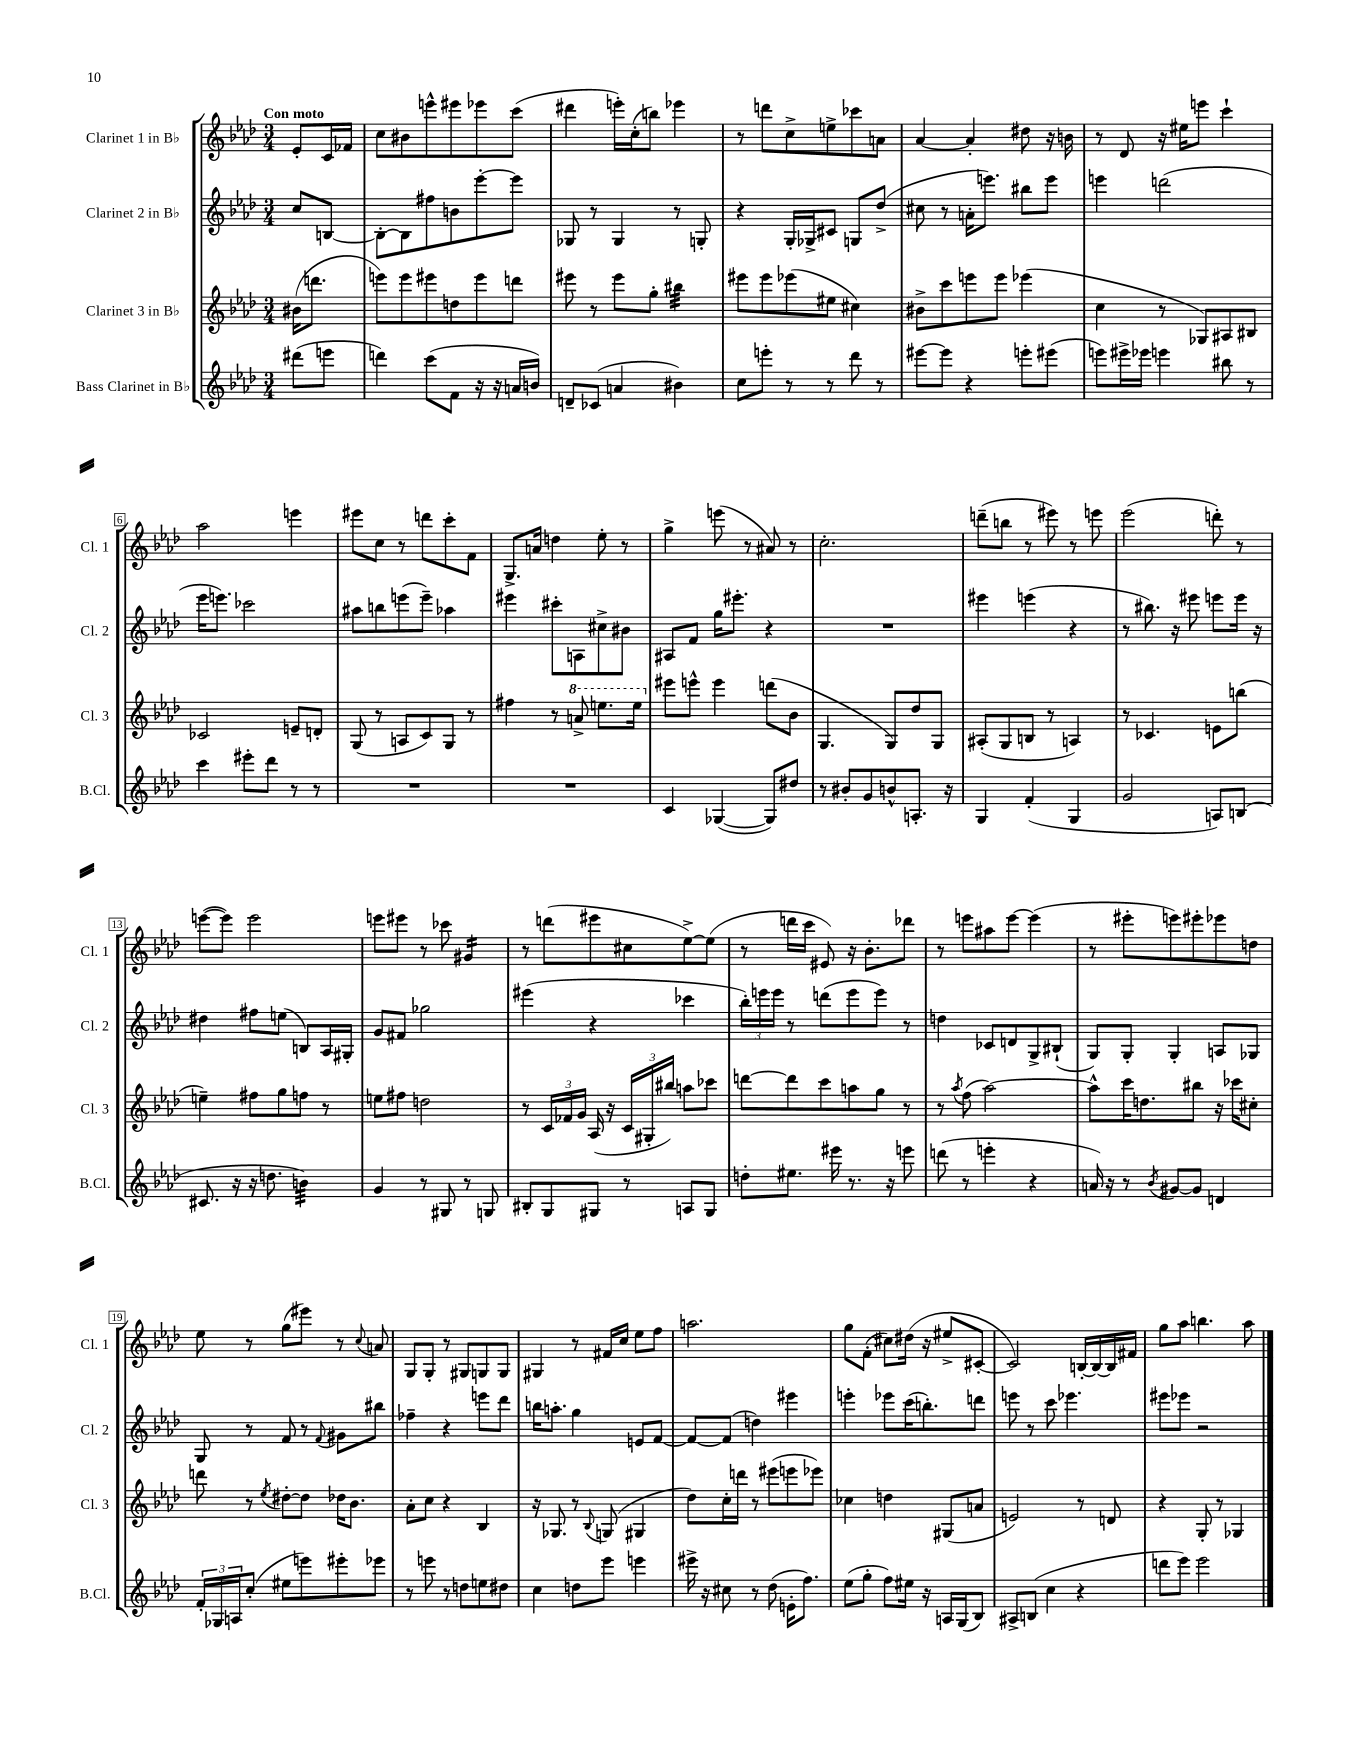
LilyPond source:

<<
\new StaffGroup <<
\new Staff = "s0" \with { instrumentName = "Clarinet 1 in Bb" shortInstrumentName = "Cl. 1" } {
    \clef treble \key aes \major \numericTimeSignature \time 3/4 \partial 4 \tempo "Con moto"
    ees'8-. c'16 fes'16 |
    c''8 bis'8 e'''8-^ eis'''8 ees'''8 c'''8( |
    dis'''4 e'''16-.) c''16-.( b''8) ees'''4 |
    r8 d'''8 c''8-> e''8-> ces'''8 a'8 |
    aes'4~ aes'4-. dis''8 r16 b'16 |
    r8 des'8 r16 eis''16 e'''8 c'''4-! |
    aes''2 e'''4 |
    eis'''8 c''8 r8 d'''8 c'''8-. f'8 |
    g8.-> a'16 d''4 ees''8-. r8 |
    g''4-> e'''8( r8 ais'8) r8 |
    c''2.-. |
    d'''8--( b''8 r8 eis'''8) r8 e'''8 |
    ees'''2( d'''8-.) r8 |
    e'''8~( e'''8) e'''2 |
    e'''8 eis'''8 r8 ces'''8 gis'4:16 |
    r8 d'''8( eis'''8 cis''8 ees''8~->) ees''8( |
    r8 d'''16 c'''16 eis'8) r16 bes'8.-. des'''8 |
    r8 e'''8 ais''8 e'''8~ e'''4( |
    r8 eis'''8-. e'''8) eis'''8-. ees'''8 d''8 |
    ees''8 r8 g''8( eis'''8) r8 \appoggiatura { c''8 } a'8 |
    g8 g8-. r8 gis8 g8 g8 |
    gis4 r8 fis'16 c''16 ees''8 f''8 |
    a''2. |
    g''8 f'8-.( cis''8) dis''16( r16 eis''8-> cis'8~-. |
    cis'2) b16~-. b16~ b16 fis'16 |
    g''8 aes''8 b''4. aes''8 \bar "|." |
}
\new Staff = "s1" \with { instrumentName = "Clarinet 2 in Bb" shortInstrumentName = "Cl. 2" } {
    \clef treble \key aes \major \numericTimeSignature \time 3/4 \partial 4
    c''8 b8~ |
    b8~-. b8 fis''8 b'8 ees'''8~-. ees'''8 |
    ges8 r8 ges4 r8 g8-. |
    r4 g16-. ges16-> cis'8 g8 des''8->( |
    cis''8 r8 a'16-. e'''8.) bis''8 e'''8 |
    e'''4 d'''2( |
    ees'''16 e'''8.) ces'''2 |
    ais''8 b''8 e'''8( e'''8--) aes''4 |
    eis'''4 cis'''8-. a8 cis''8-> bis'8 |
    ais8 f'8 g''16 eis'''8.-. r4 |
    R2. |
    eis'''4 e'''4( r4 |
    r8 bis''8.) r16 eis'''8 e'''8 e'''16 r16 |
    dis''4 fis''8 e''8( b8) aes16 gis16-. |
    g'8 fis'8 ges''2 |
    eis'''4( r4 ces'''4 |
    \tuplet 3/2 { bes''16-.) e'''16 e'''16 } r8 d'''8( e'''8 e'''8) r8 |
    d''4 ces'8 d'8 g8-> bis8-!( |
    g8) g8-. g4-. a8 ges8 |
    g8 r8 f'8 r8 \appoggiatura { f'8 } gis'8 bis''8 |
    fes''4-- r4 e'''8 des'''8 |
    b''16 a''8.-. g''4 e'8 f'8~ |
    f'8~ f'8( d''4) eis'''4 |
    e'''4-. ees'''8 c'''16( b''8.-.) d'''8 |
    e'''8 r8 c'''8 ees'''4. |
    eis'''8 ees'''8 r2 \bar "|." |
}
\new Staff = "s2" \with { instrumentName = "Clarinet 3 in Bb" shortInstrumentName = "Cl. 3" } {
    \clef treble \key aes \major \numericTimeSignature \time 3/4 \partial 4
    bis'16( d'''8. |
    e'''8) e'''8 eis'''8 d''8 eis'''8 d'''8 |
    eis'''8 r8 eis'''8 g''8-. bis''4:32 |
    eis'''8 eis'''8 ees'''8( eis''8 cis''4) |
    bis'8-> c'''8 e'''8 e'''8 ees'''4( |
    c''4 r8 ges8) ais8 bis8 |
    ces'2 e'8-- d'8-. |
    g8( r8 a8 c'8) g8 r8 |
    fis''4 r8 \ottava #1 a''8-> e'''8. e'''16 \ottava #0 |
    eis'''8 e'''8-^ e'''4 d'''8( bes'8 |
    g4. g8) des''8 g8 |
    ais8-.( g8 b8 r8 a4) |
    r8 ces'4. e'8 b''8( |
    e''4--) fis''8 g''8 f''8 r8 |
    e''8 fis''8 d''2 |
    r8 \tuplet 3/2 { c'16 fes'16 g'16 } aes16( r16 \tuplet 3/2 { c'16 gis16-. bis''16) } a''8 ces'''8 |
    d'''8~ d'''8 c'''8 a''8 g''8 r8 |
    r8 \acciaccatura { aes''8 } f''8( aes''2~) |
    aes''8-^ c'''16 d''8. bis''8 r16 ces'''16 cis''8-. |
    d'''8 r8 \acciaccatura { ees''8 } dis''8~-. dis''8 des''16 bes'8. |
    aes'8-. c''8 r4 bes4 |
    r16 ges8. r8 \appoggiatura { bes8 } g8( gis4 |
    des''8) c''16-. d'''16 r8 eis'''8( e'''8 ees'''8) |
    ces''4 d''4 gis8( a'8 |
    e'2) r8 d'8 |
    r4 g8-. r8 ges4 \bar "|." |
}
\new Staff = "s3" \with { instrumentName = "Bass Clarinet in Bb" shortInstrumentName = "B.Cl." } {
    \clef treble \key aes \major \numericTimeSignature \time 3/4 \partial 4
    dis'''8( e'''8 |
    d'''4) c'''8( f'8 r16 r16 a'16 b'16) |
    d'8-- ces'8( a'4 bis'4) |
    c''8 e'''8-. r8 r8 des'''8 r8 |
    eis'''8~ eis'''8 r4 e'''8-. eis'''8( |
    e'''8) eis'''16-> ees'''16 e'''4 bis''8 r8 |
    c'''4 eis'''8-. des'''8 r8 r8 |
    R2. |
    R2. |
    c'4 ges4~( ges8) dis''8 |
    r8 bis'8-. g'8 b'8-^ a8.-. r16 |
    g4 f'4-.( g4 |
    g'2 a8) b8( |
    cis'8. r16 r16 d''8. b'4:32) |
    g'4 r8 gis8 r8 g8 |
    bis8-. g8 gis8 r8 a8 gis8 |
    d''8-. eis''8. eis'''16 r8. r16 e'''8 |
    d'''8( r8 e'''4-. r4 |
    a'16) r16 r8 \acciaccatura { bes'8 } gis'8~ gis'8 d'4 |
    \tuplet 3/2 { f'16-. ges16 a16 } c''8-.( eis''8 e'''8) eis'''8-. ees'''8 |
    r8 e'''8 r8 d''8 e''8 dis''8 |
    c''4 d''8 ees'''8 e'''4 |
    eis'''16-> r16 cis''8 r8 des''8( e'16-. f''8.) |
    ees''8( g''8-. f''8) eis''16 r16 a16 g16( bes8) |
    ais8-> b8( c''4 r4 |
    d'''8 ees'''8) ees'''2 \bar "|." |
}
>>
>>
\layout { \context { \Score \override BarNumber.stencil = #(make-stencil-boxer 0.1 0.3 ly:text-interface::print) } }
